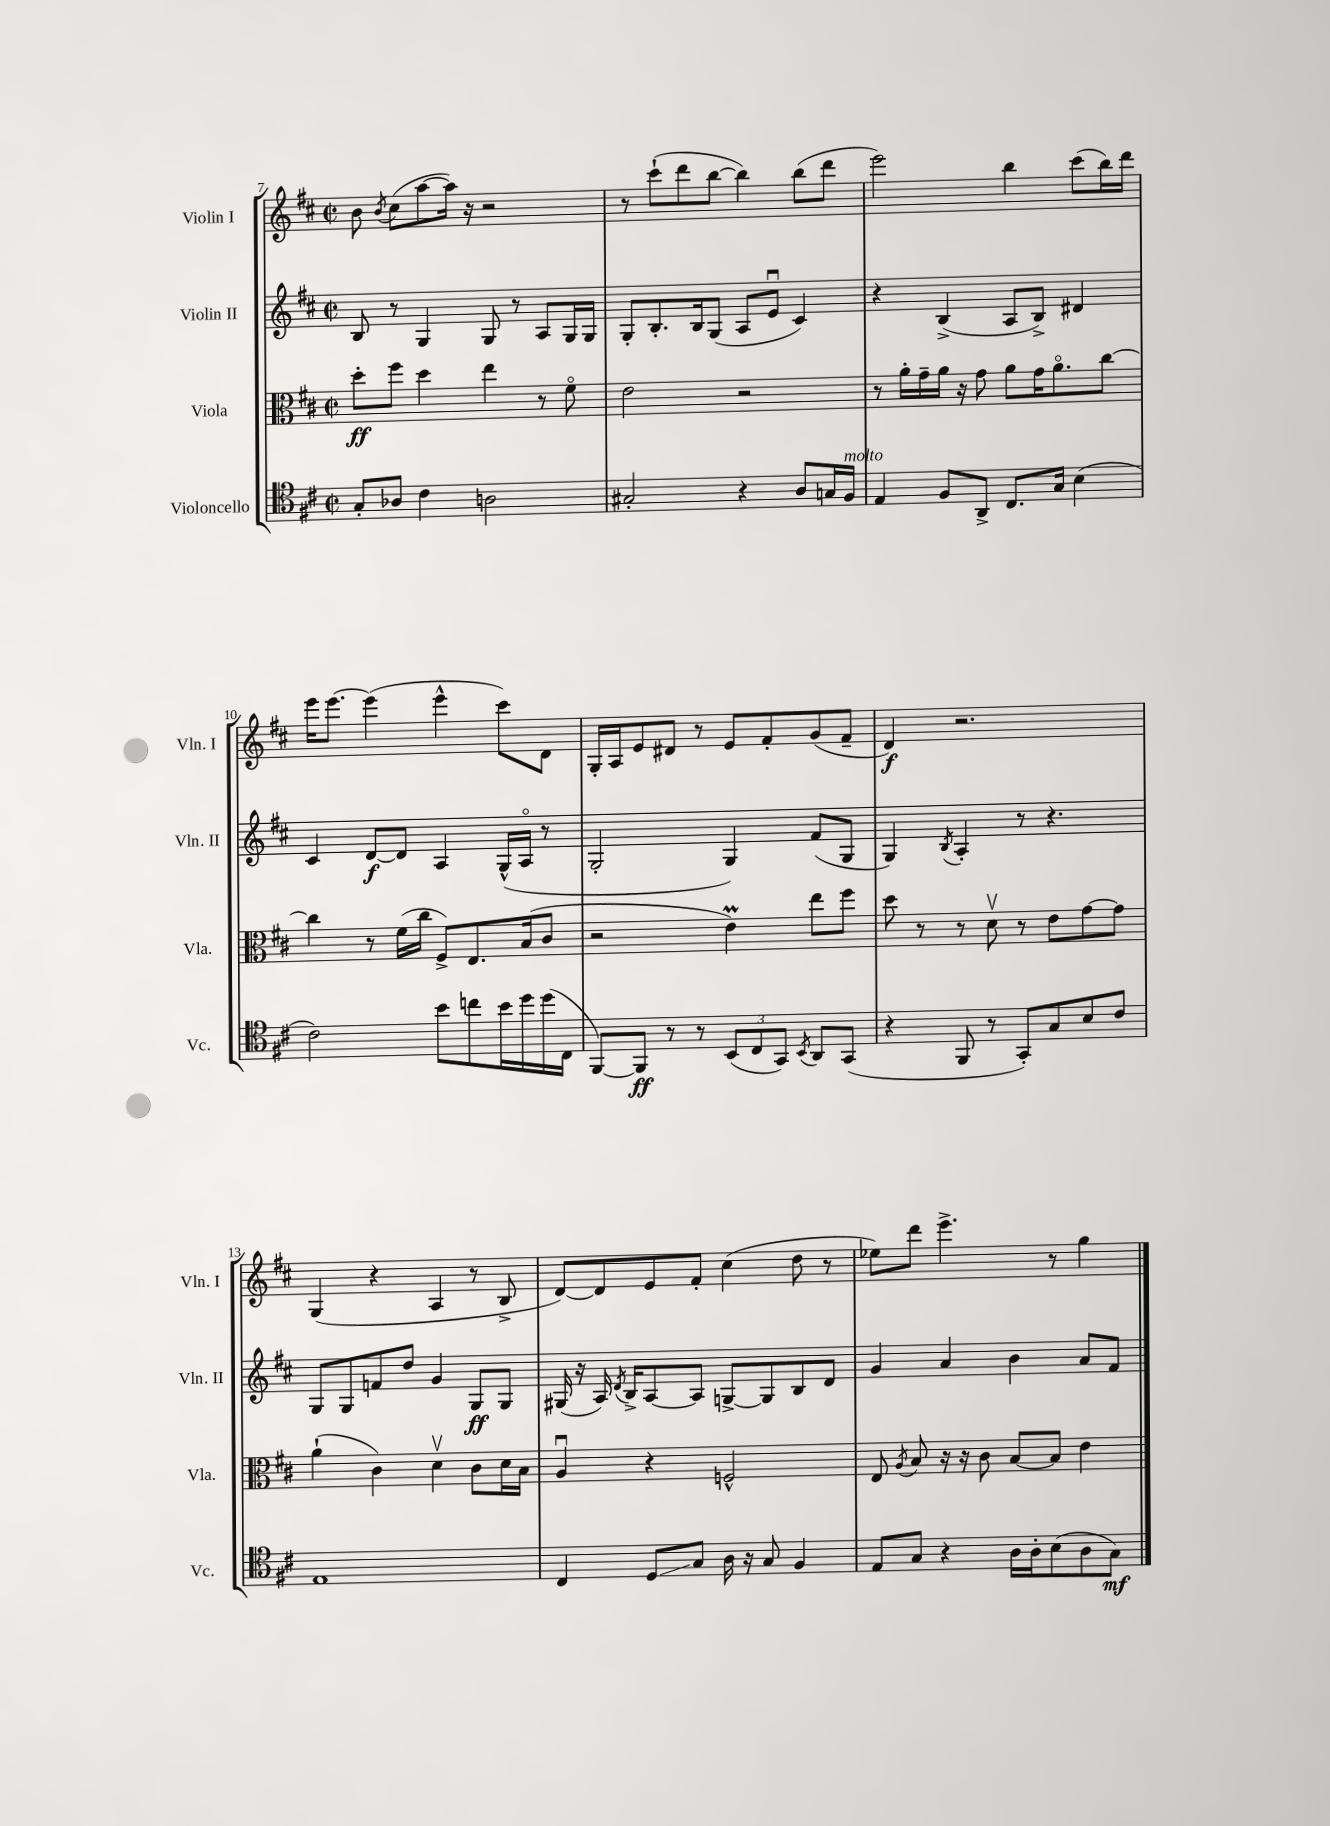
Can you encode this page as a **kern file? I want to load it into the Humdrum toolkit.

**kern	**kern	**kern	**kern
*staff4	*staff3	*staff2	*staff1
*clefC4	*clefC3	*clefG2	*clefG2
*k[f#c#]	*k[f#c#]	*k[f#c#]	*k[f#c#]
*M2/2	*M2/2	*M2/2	*M2/2
*met(c|)	*met(c|)	*met(c|)	*met(c|)
8G'	8dd'	8B	8b
.	.	.	8qb
8A-	8ff#	8r	(8cc#
4c#	4dd	4G	[8aa
.	.	.	16aa])
.	.	.	16r
2A	4ee	8G	2r
.	.	8r	.
.	8r	8A	.
.	8f#o	16G	.
.	.	16G	.
=	=	=	=
2G#'	2e	8G'	8r
.	.	8.B'	(8ccc#`
.	.	.	8ddd
.	.	16B	.
.	.	(8G	[8bb
4r	2r	8A	4bb])
.	.	8eu	.
8A	.	4c#)	(8bb
16G	.	.	8ddd
16F#	.	.	.
=	=	=	=
4E	8r	4r	2eee)
.	16a'	.	.
.	16g~	.	.
8F#	16a	(4B^	.
.	16r	.	.
8AA^	8g	.	.
8.C#	8a	8A	4bb
.	16g	8B^)	.
16G	8.ao	.	.
(4B	.	4d#	(8ccc#
.	[8cc#	.	16bb)
.	.	.	16ddd
=	=	=	=
2c#)	4cc#]	4c#	16eee
.	.	.	[8.eee
.	8r	[8d	(4eee]
.	(16f#	8d]	.
.	16cc#	.	.
8b	8F#^)	4A	4eee^^
8cc	8.E	.	.
16b	.	(16G^^	8ccc#)
16dd	(16B	16Ao	.
(16dd	8c#	8r	8d
16C#	.	.	.
=	=	=	=
[8FF#)	2r	2G'	16G'
.	.	.	16A
8FF#]	.	.	8e
8r	.	.	8d#
8r	.	.	8r
(12BB	4e)	4G)	8e
12C#	.	.	.
.	.	.	8f#'
12GG)	.	.	.
8qBB	.	.	.
8AA	8ee	(8f#	(8g
(8GG	8ff#	8G	8f#~
=	=	=	=
4r	8dd	4G)	4d)
.	8r	.	.
.	.	8qB	.
8FF#	8r	4A'	2.r
8r	8dv	.	.
8GG')	8r	8r	.
8G	8e	4.r	.
8B	[8g	.	.
8c#	8g]	.	.
=	=	=	=
1E	(4a`	8G	(4G
.	.	8G	.
.	4c#)	8f	4r
.	.	8dd	.
.	4dv	4g	4A
.	8c#	8G	8r
.	16d	8G	8B^
.	16B	.	.
=	=	=	=
4C#	4Au	(16G#	[8d)
.	.	16r	.
.	.	16A)	8d]
.	.	8qd	.
.	.	16B^	.
8D	4r	[8A	8e
8G	.	8A]	8f#'
16A	2F^^	[8G^	(4cc#
16r	.	.	.
8G	.	8G]	.
4F#	.	8B	8dd
.	.	8d	8r
=	=	=	=
8E	8E	4g	8ee-)
.	8qA	.	.
8G	8B	.	8ddd
4r	16r	4a	4.eee^
.	16r	.	.
.	8c#	.	.
16A	[8B	4b	.
16A'	.	.	.
(8B	8B]	.	8r
8A	4e	8a	4gg
8G)	.	8f#	.
==	==	==	==
*-	*-	*-	*-
